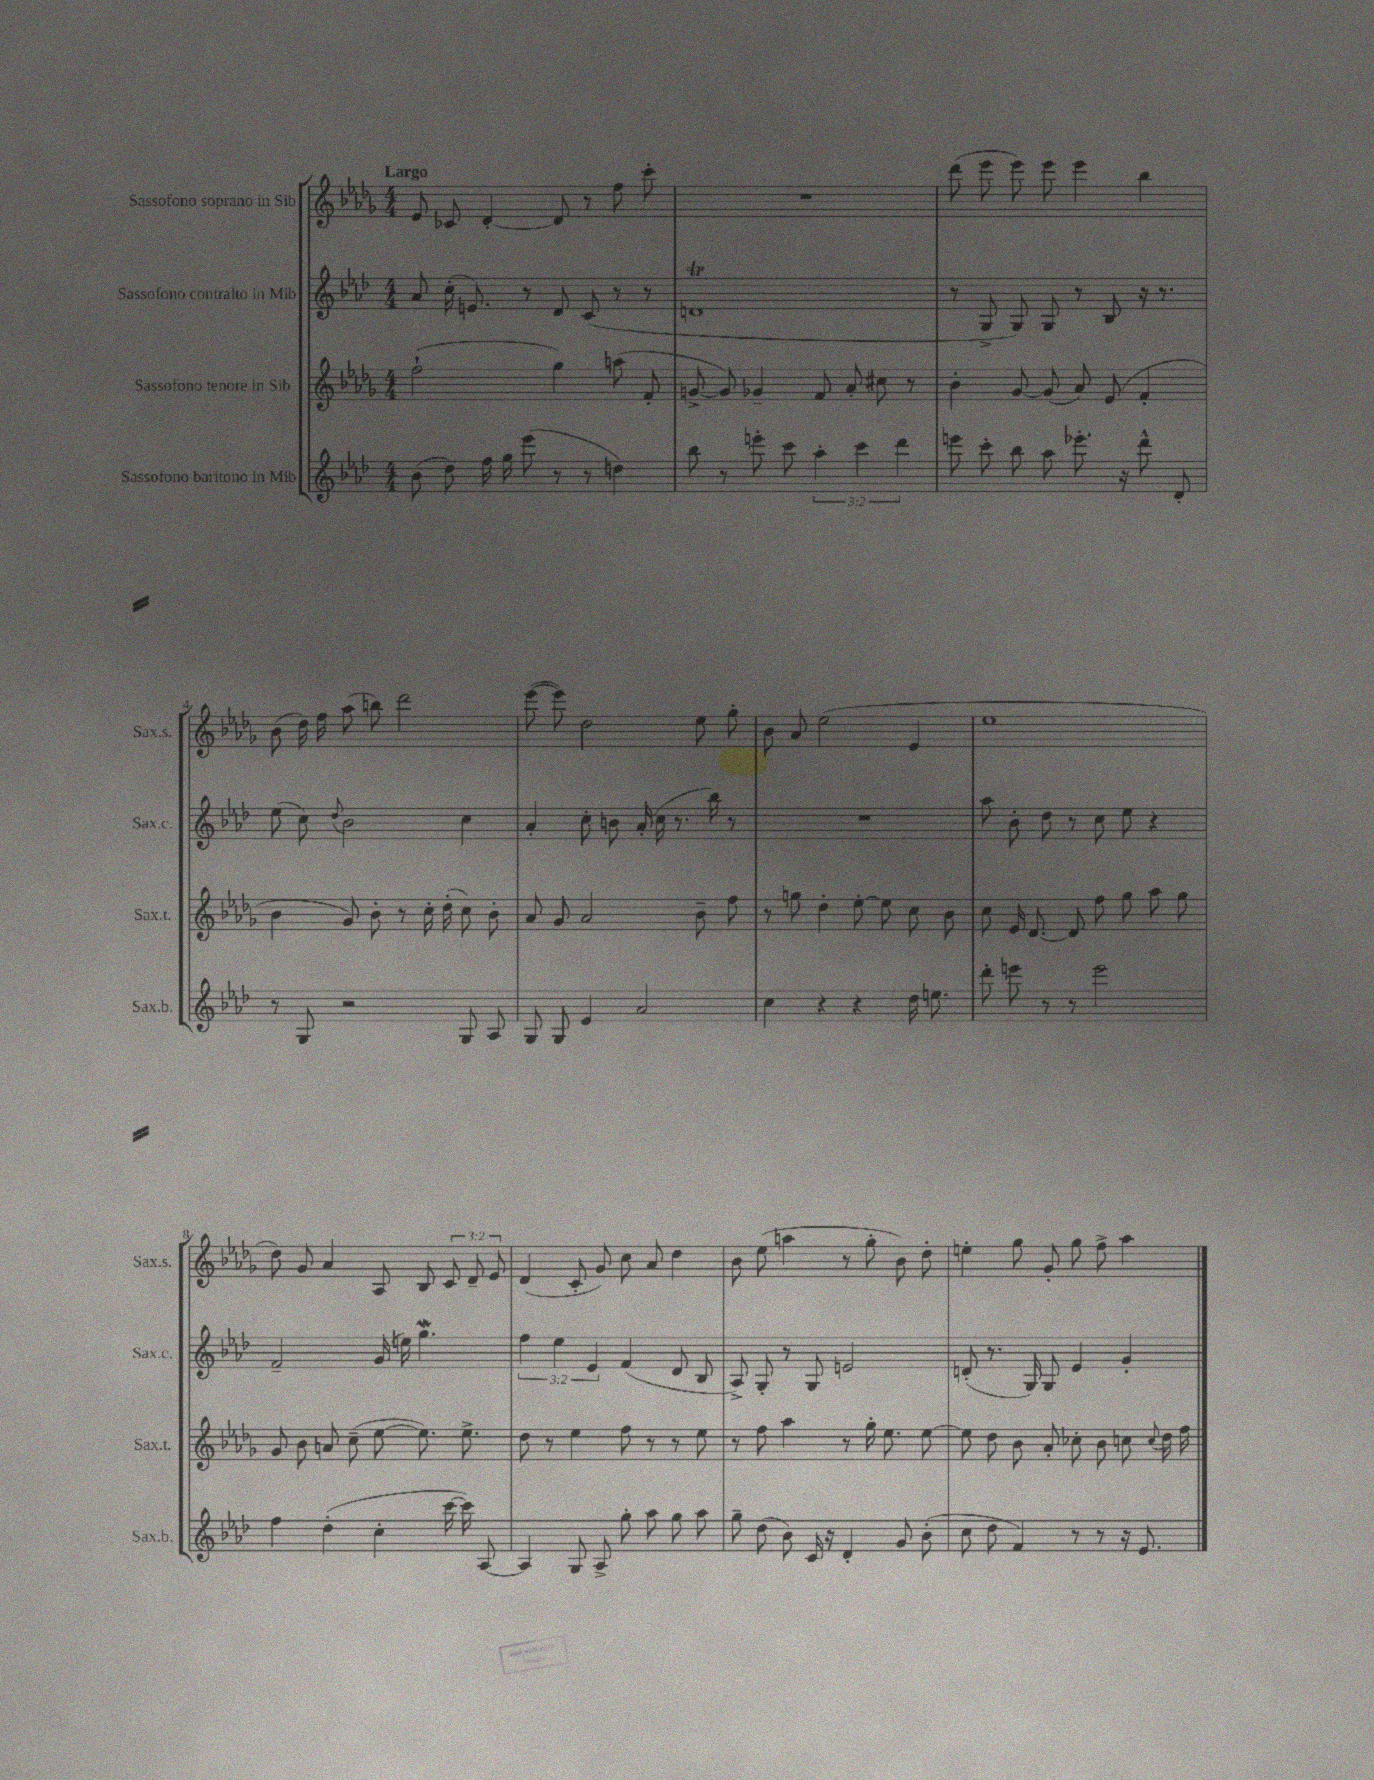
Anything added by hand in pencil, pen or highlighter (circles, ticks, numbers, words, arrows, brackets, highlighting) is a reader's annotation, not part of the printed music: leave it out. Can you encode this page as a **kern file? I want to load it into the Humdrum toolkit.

**kern	**kern	**kern	**kern
*part4	*part3	*part2	*part1
*staff4	*staff3	*staff2	*staff1
*I"Sassofono baritono in Mib	*I"Sassofono tenore in Sib	*I"Sassofono contralto in Mib	*I"Sassofono soprano in Sib
*I'Sax.b.	*I'Sax.t.	*I'Sax.c.	*I'Sax.s.
*clefG2	*clefG2	*clefG2	*clefG2
*k[b-e-a-d-]	*k[b-e-a-d-g-]	*k[b-e-a-d-]	*k[b-e-a-d-g-]
*M4/4	*M4/4	*M4/4	*M4/4
=1	=1	=1	=1
!	!	!	!LO:TX:a:B:t=Largo
(8b-\	(2ff`\	8a-/	8e-/
8dd-\)	.	(16cc'\	8c-X/
.	.	8.en/)	.
16ff\	.	.	[4d-'/
16gg\	.	.	.
(8eee-\	.	8r	.
8r	4gg-\)	8d-/	8d-/]
8r	.	(8c/	8r
4ddn\)	(8aan\	8r	8ff\
.	8f'/	8r	8ccc'\
=2	=2	=2	=2
8bb-\	[8gn^/	1dnt	1r
8r	8g/])	.	.
8eeen'\	4g-X~/	.	.
8ccc\	.	.	.
6aa-'\	8f/	.	.
.	8a-'/	.	.
6ccc\	.	.	.
.	8cc#X\	.	.
6ddd-\	.	.	.
.	8r	.	.
=3	=3	=3	=3
8eeen\	4b-'\	8r	(8ddd-\
8ccc'\	.	8G^/	8eee-\
8bb-\	[8g-/	8G/)	8eee-\)
8aa-\	(8g-/]	8G/	8eee-\
8.eee-X'\	8a-/)	8r	4eee-\
.	(8e-/	8B-/	.
16r	.	.	.
8ddd-^^\	4f'/	16r	4bb-\
.	.	8.r	.
8d-'/	.	.	.
!!LO:LB:g=z
=4	=4	=4	=4
8r	4b-\	(8ee-\	(8b-\
8G/	.	8cc\)	16dd-\)
.	.	.	16ff\
.	.	8qqdd-/	.
2r	8g-/)	2b-\	(8aa-\
.	8b-'\	.	8bbn\)
.	8r	.	2ddd-\
.	16cc'\	.	.
.	(16dd-'\	.	.
8G/	8cc\)	4cc\	.
8A-/	8b-'\	.	.
=5	=5	=5	=5
8G/	8a-/	4a-'/	([8eee-\
8G/	8g-/	.	8eee-\])
4e-/	2a-/	8cc'\	2dd-\
.	.	8bn\	.
2a-/	.	(16a-'/	.
.	.	16cc\	.
.	.	8.r	.
.	8b-~\	.	8ee-\
.	.	16bb-\)	.
.	8ff\	8r	8gg-'\
=6	=6	=6	=6
4cc\	8r	1r	8b-\
.	8ggn\	.	8a-/
4r	4dd-'\	.	(2ee-\
4r	[8ee-'\	.	.
.	8ee-\]	.	.
16dd-\	8cc\	.	4e-/
8.een\	.	.	.
.	8b-\	.	.
=7	=7	=7	=7
8ddd-'\	8cc\	8aa-\	1ee-
8eeen\	16e-/	8b-'\	.
.	[8.d-/	.	.
8r	.	8dd-\	.
8r	8d-/]	8r	.
2eee\	8ff\	8cc\	.
.	8gg-\	8ee-\	.
.	8aa-\	4r	.
.	8gg-\	.	.
!!LO:LB:g=z
=8	=8	=8	=8
4ff\	8g-/	2f~/	8dd-\)
.	8b-\	.	8g-/
(4dd-'\	8an/	.	4a-/
.	(8cc~\	.	.
4cc'\	[8ee-\	(16g/	8A-/
.	.	16een\)	.
.	8.ee-\])	4.ggW\	8B-/
[16ccc\	.	.	12c/
16ccc\])	8.ee-^\	.	.
.	.	.	12d-~/
[8A-/	.	.	.
.	.	.	12e-/
=9	=9	=9	=9
4A-/]	8dd-\	6ff\	(4d-/
.	8r	.	.
.	.	6ee-\	.
8G/	4ee-\	.	8c'/
.	.	6e-/	.
8A-^/	.	.	8g-/)
8gg'\	8ff\	(4f/	8cc\
8aa-\	8r	.	8a-/
8gg\	8r	8d-/	4dd-\
8aa-\	8ee-\	8B-/	.
=10	=10	=10	=10
8gg~\	8r	8A-^/)	8b-\
(8dd-\	8ff\	8G'/	(8ee-\
8b-\)	4aa-\	8r	4aan\
16c/	.	8G/	.
16r	.	.	.
4d-'/	8r	2en/	8r
.	16gg-'\	.	8gg-'\
.	8.ee-\	.	.
8g/	.	.	8b-\)
(8b-'\	[8ee-\	.	8dd-'\
=11	=11	=11	=11
8cc\	8ee-\]	(8dn'/	4een'\
8dd-\	8dd-\	8.r	.
4f/)	8b-\	.	8gg-\
.	.	16G/)	.
.	8a-'/	8G/	8g-'/
8r	8cc-X'\	4e-/	8gg-\
8r	8b-\	.	8ff^\
16r	8ccn\	4g'/	4aa-\
8.e-/	.	.	.
.	8qqcc/	.	.
.	16dd-\	.	.
.	16ff\	.	.
==	==	==	==
*-	*-	*-	*-
